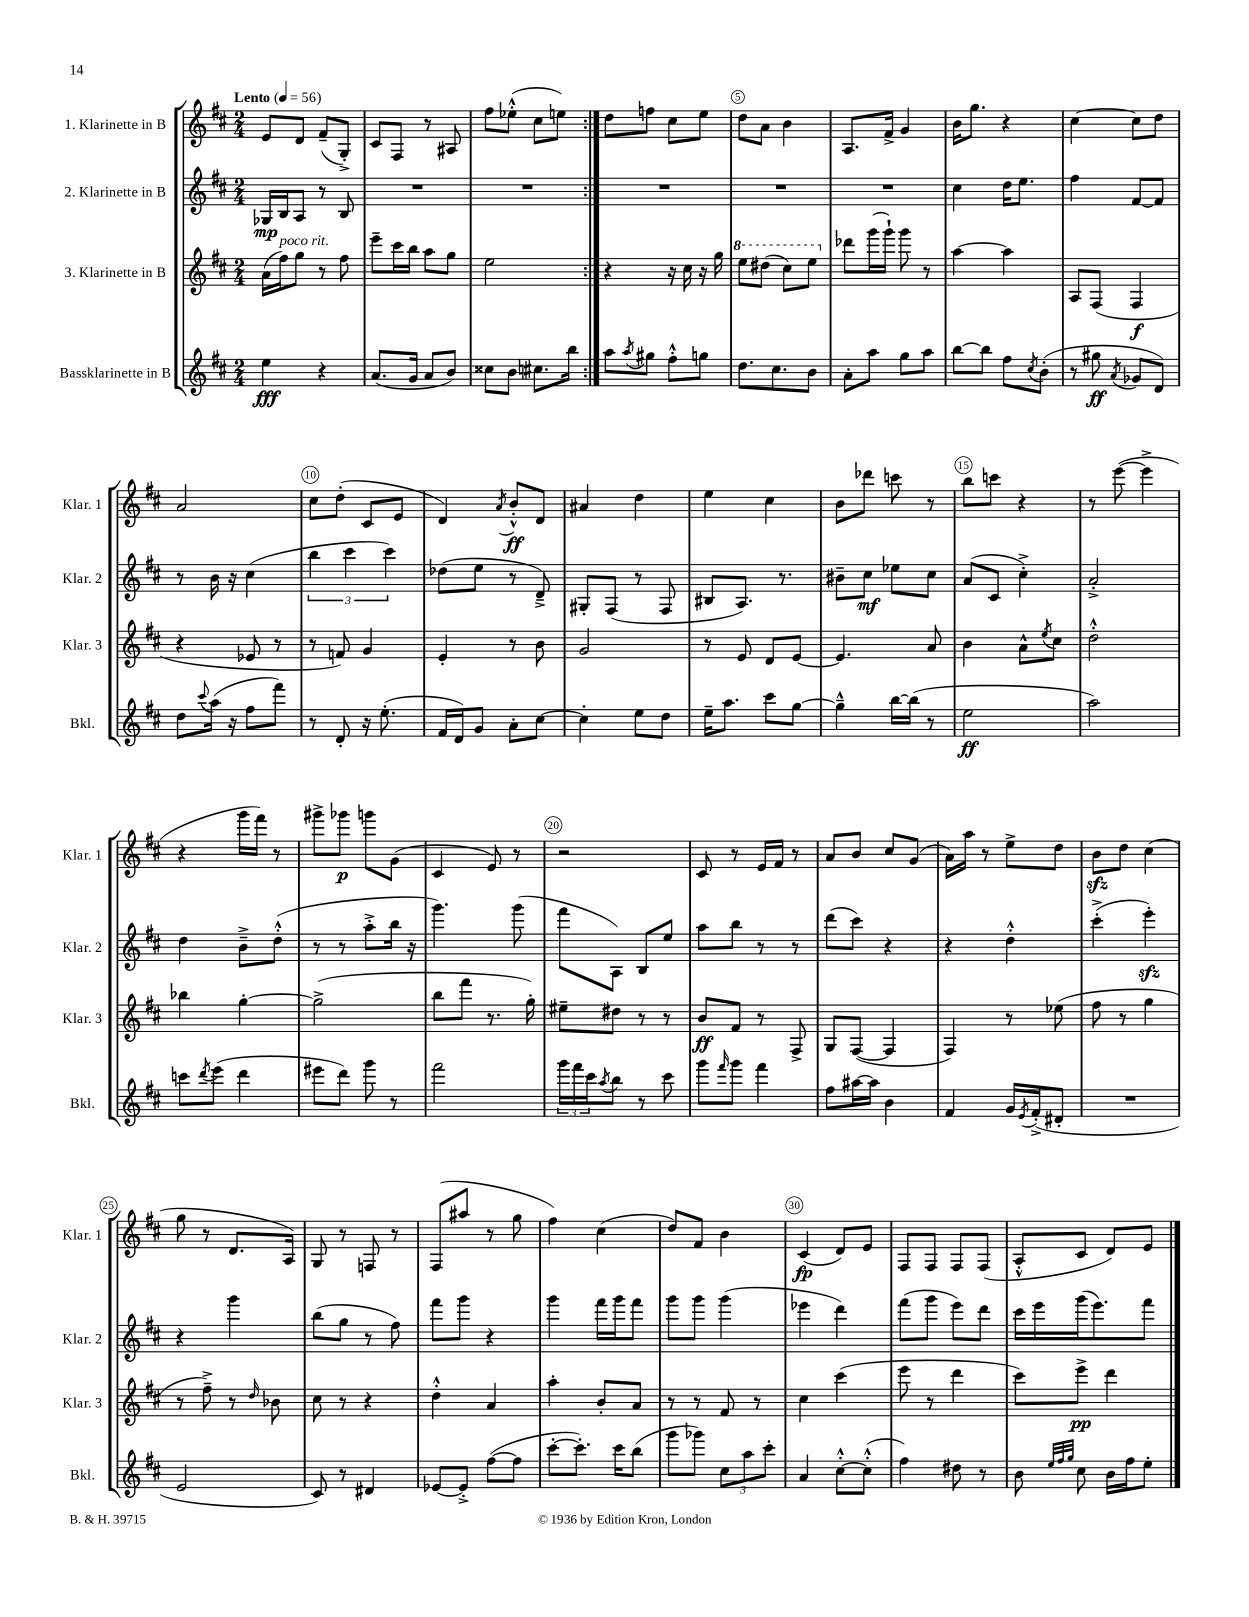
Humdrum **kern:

**kern	**kern	**kern	**kern
*staff4	*staff3	*staff2	*staff1
*clefG2	*clefG2	*clefG2	*clefG2
*k[f#c#]	*k[f#c#]	*k[f#c#]	*k[f#c#]
*M2/4	*M2/4	*M2/4	*M2/4
*MM56	*MM56	*MM56	*MM56
4ee\	(16a\LL	16G-/LL	8e/L
.	16ff#\J)	16B/J	.
.	8gg\J	8A/J	8d/J
4r	8r	8r	(8f#~/L
.	8ff#\	8B/	8G'^/J)
=	=	=	=
(8.a/L	8eee~\L	2r	8c#/L
.	16ccc#\L	.	8F#/J
16g/Jk	16bb\JJ	.	.
8a/L	8aa\L	.	8r
8b/J)	8gg\J	.	8A#/
=	=	=	=
8cc##\L	2ee\	2r	8ff#\L
8b\J	.	.	(8ee-'^^\J
8.cc#\L	.	.	8cc#\L
.	.	.	8ee\J)
16bb\Jk	.	.	.
=:|!	=:|!	=:|!	=:|!
8aa\L	4r	2r	8dd\L
8qaa/	.	.	.
8gg#\J	.	.	8ff\J
8ff#'^^\L	16r	.	8cc#\L
.	16cc#\	.	.
8gg\J	16r	.	8ee\J
.	16gg\	.	.
=	=	=	=
8.dd\L	8eee\L	2r	8dd\L
.	(8ddd#\J	.	8a\J
8.cc#\	.	.	.
.	8ccc#\L)	.	4b\
8b\J	8eee\J	.	.
=	=	=	=
8a'\L	8ddd-\L	2r	8.A/L
8aa\J	(16ggg\L	.	.
.	16ggg`\JJ)	.	16f#^/Jk
8gg\L	8ggg\	.	4g/
8aa\J	8r	.	.
=	=	=	=
[8bb\L	[4aa\	4cc#\	16b\LK
.	.	.	8.gg\J
8bb\]J	.	.	.
8ff#\L	4aa\]	16dd\LK	4r
.	.	8.ee\J	.
8qcc#/	.	.	.
(8b'\J	.	.	.
=	=	=	=
8r	8A/L	4ff#\	[4cc#\
8gg#\	(8F#/J	.	.
8qa/	.	.	.
8g-/L	4F#/	[8f#/L	8cc#\]L
8d/J)	.	8f#/]J	8dd\J
=	=	=	=
8dd\L	4r	8r	2a/
8qqccc#/	.	.	.
(16aa\Jk	.	16b\	.
16r	.	16r	.
8ff#\L	8e-/	(4cc#\	.
8fff#\J)	8r	.	.
=	=	=	=
8r	8r	6bb\	8cc#\L
8d'/	8f/)	.	(8dd'\J
.	.	6ccc#\	.
16r	4g/	.	8c#/L
(8.ee'\	.	.	.
.	.	6ccc#\)	.
.	.	.	8e/J
=	=	=	=
16f#/LL	4e'/	(8dd-\L	4d/)
16d/J)	.	.	.
8g/J	.	8ee\J	.
.	.	.	8qa/
8a'\L	8r	8r	8b'^^/L
[8cc#\J	8b\	8d~^/)	8d/J
=	=	=	=
4cc#'\]	2g/	8G#'/L	4a#/
.	.	(8F#/J	.
8ee\L	.	8r	4dd\
8dd\J	.	8F#/	.
=	=	=	=
16ee~\LK	8r	8B#/L	4ee\
8.aa\J	.	.	.
.	8e/	8.A/J)	.
8ccc#\L	8d/L	.	4cc#\
.	.	8.r	.
[8gg\J	[8e/J	.	.
=	=	=	=
4gg~^^\]	4.e/]	8b#~\L	8b\L
.	.	8cc#\J	8ddd-\J
[16bb\LL	.	8ee-\L	8ccc\
(16bb\]JJ	.	.	.
8r	8a/	8cc#\J	8r
=	=	=	=
2ee\	4b\	(8a/L	8bb\L
.	.	8c#/J	8ccc\J
.	8a^^\L	4cc#'^\)	4r
.	8qee/	.	.
.	8cc#\J	.	.
=	=	=	=
2aa\)	2dd'^^\	2a'^/	8r
.	.	.	([8eee\
.	.	.	4eee^\]
=	=	=	=
8ccc\L	4bb-\	4dd\	4r
8qddd/	.	.	.
(8eee\J	.	.	.
4ddd\	[4gg'\	8b~^\L	16ggg\LL
.	.	.	16fff#\JJ)
.	.	(8dd'^^\J	8r
=	=	=	=
8eee#\L	(2gg^\]	8r	8ggg#^\L
8ddd\J)	.	8r	8ggg-\J
8ggg\	.	8aa'^\L	8ggg\L
8r	.	16bb\Jk	(8g\J
.	.	16r	.
=	=	=	=
2fff#\	8bb\L	4.ggg\)	4c#/
.	8fff#\J	.	.
.	8.r	.	8e/)
.	.	(8ggg\	8r
.	16gg'\)	.	.
=	=	=	=
24ggg\LL	8ee#~\L	8fff#\L	2r
24fff#\	.	.	.
24ccc#\J	.	.	.
8qaa/	.	.	.
8bb\J	8dd#\J	8A\J)	.
8r	8r	8B/L	.
8ccc#\	8r	8ee/J	.
=	=	=	=
8ggg\L	8b/L	8aa\L	8c#/
16qqfff#/	.	.	.
8ggg\J	8f#/J	8bb\J	8r
4fff#\	8r	8r	16e/LL
.	.	.	16f#/JJ
.	8F#^/	8r	8r
=	=	=	=
8ff#\L	8G/L	(8ddd\L	8a/L
[16aa#\L	([8F#/J	8ccc#\J)	8b/J
16aa#\]JJ	.	.	.
4b\	4F#/]	4r	8cc#/L
.	.	.	(8g/J
=	=	=	=
4f#/	4F#/)	4r	16a\LL)
.	.	.	16aa\JJ
.	.	.	8r
16g/LL	8r	4dd'^^\	8ee^\L
8qe/	.	.	.
(16f#'^/J	.	.	.
8d#'/J	(8ee-\	.	8dd\J
=	=	=	=
2r	8ff#\	(4ccc#'^\	8b\L
.	8r	.	8dd\J
.	4gg\	4eee'\)	(4cc#\
=	=	=	=
2e/	8r	4r	8gg\
.	8ff#~^\)	.	8r
.	8r	4ggg\	8.d/L
.	16qqdd/	.	.
.	8b-\	.	.
.	.	.	16A/Jk)
=	=	=	=
8c#/)	8cc#\	(8bb\L	8G/
8r	8r	8gg\J	8r
4d#/	4r	8r	8F/
.	.	8ff#\)	8r
=	=	=	=
[8e-/L	4dd'^^\	8fff#\L	(8F#/L
8e-'^/]J	.	8ggg\J	8aa#/J
([8ff#\L	4a/	4r	8r
8ff#\]J	.	.	8gg\
=	=	=	=
[8ccc#'\L	4aa'\	4ggg\	4ff#\)
8.ccc#'\]J)	.	.	.
.	8b'/L	16fff#\LL	(4cc#\
16ccc#\LK	.	16ggg\J	.
(8bb\J	8a/J	8fff#\J	.
=	=	=	=
8ggg\L	8r	8ggg\L	8dd/L)
8ggg-\J)	8r	8ggg\J	8f#/J
12cc#\L	8f#/	(4ggg\	4b\
12aa\	.	.	.
.	8r	.	.
12ccc#'\J	.	.	.
=	=	=	=
4a/	4cc#\	4eee-\	(4c#/
[8cc#'^^\L	(4ccc#\	4ddd\)	8d/L)
(8cc#'^^\]J	.	.	8e/J
=	=	=	=
4ff#\)	8eee\	(8fff#\L	8F#/L
.	8r	8ggg\J	8F#/J
8dd#\	4ddd\	8eee\L)	8F#/L
8r	.	8ddd\J	(8F#/J
=	=	=	=
8b\	8ccc#\L)	16ccc#\LL	8A'^^/L
.	.	16eee\	.
32qqee/LLL	.	.	.
32qqff#/	.	.	.
32qqgg/JJJ	.	.	.
8cc#\	8eee^\J	(16ggg\J	8c#/J
.	.	8.eee\)	.
16b\LL	4ddd\	.	8d/L)
16ff#\J	.	.	.
8ee'\J	.	8fff#\J	8e/J
==	==	==	==
*-	*-	*-	*-
